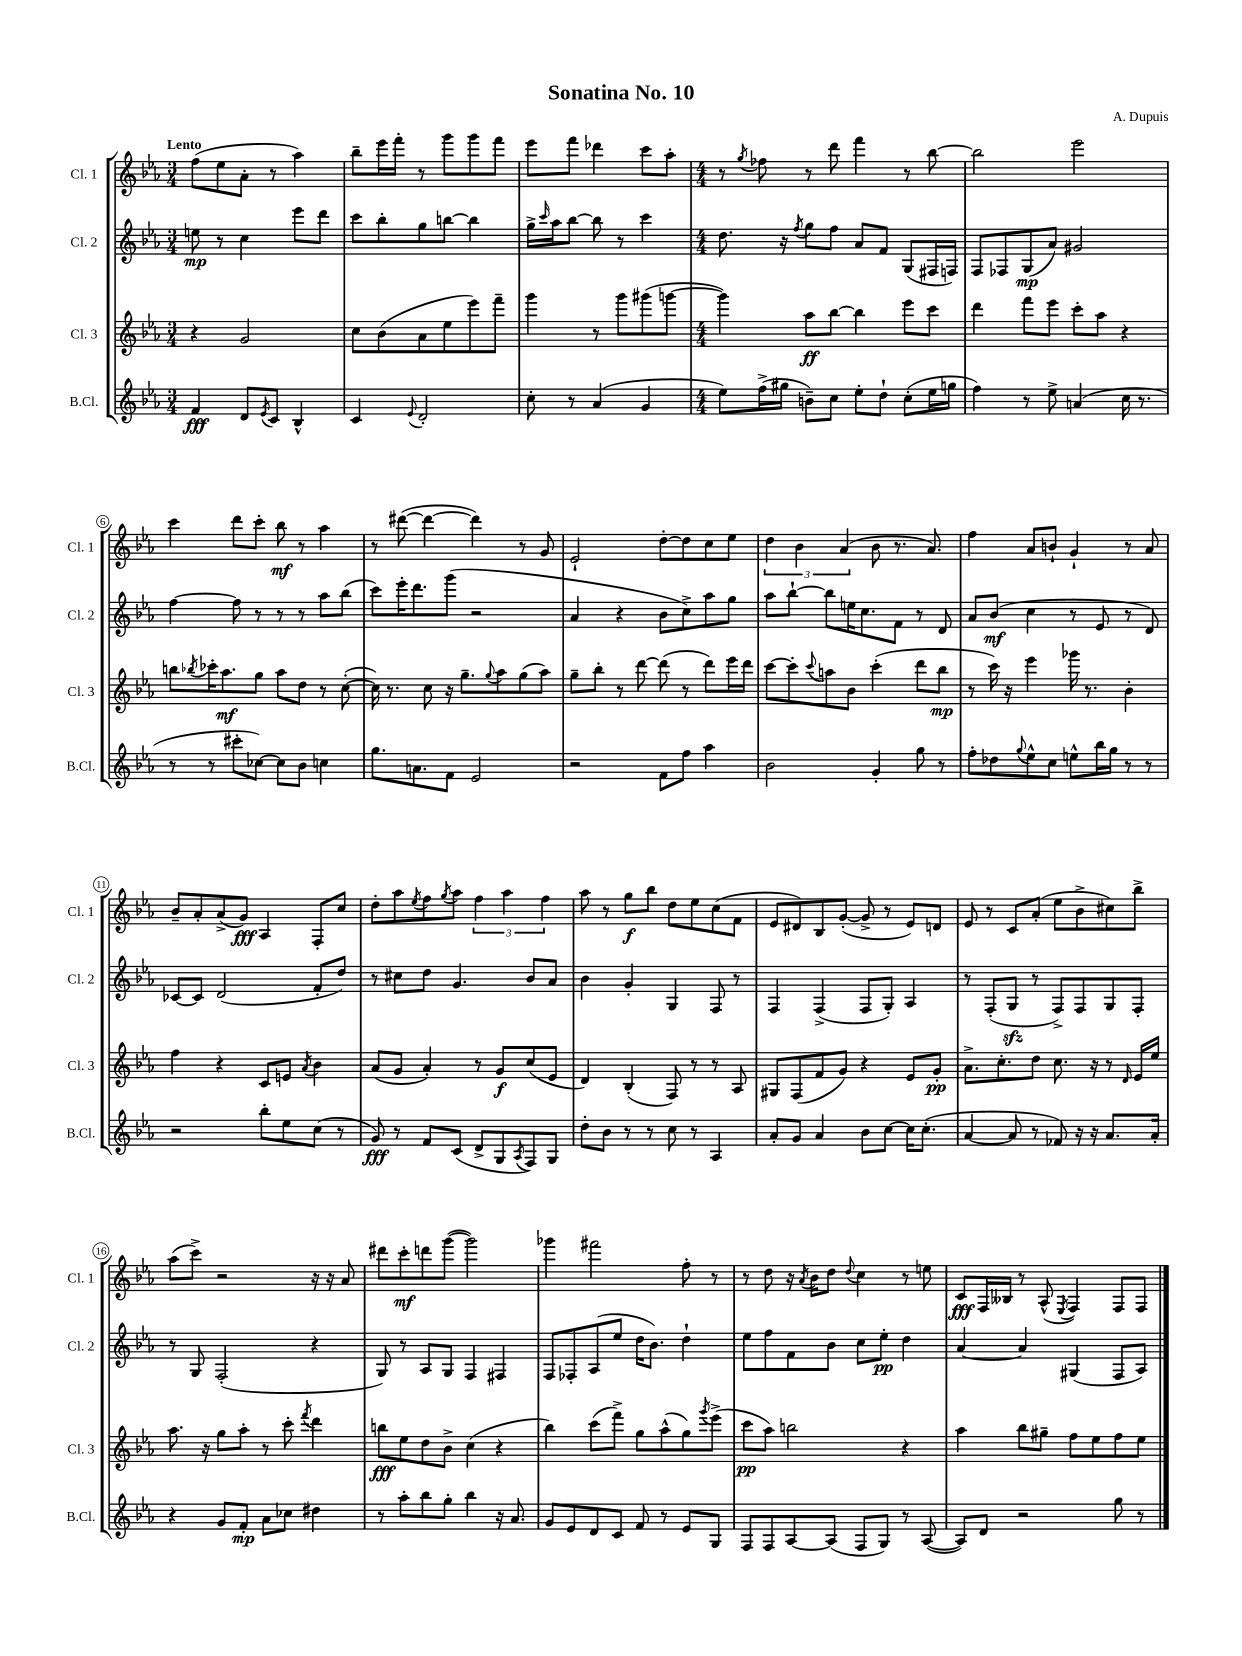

**kern	**kern	**kern	**kern
*staff4	*staff3	*staff2	*staff1
*clefG2	*clefG2	*clefG2	*clefG2
*k[b-e-a-]	*k[b-e-a-]	*k[b-e-a-]	*k[b-e-a-]
*M3/4	*M3/4	*M3/4	*M3/4
4f	4r	8ee	(8ff
.	.	8r	8ee-
8d	2g	4cc	8a-'
8qe-	.	.	.
8c	.	.	8r
4B-^^	.	8eee-	4aa-)
.	.	8ddd	.
=	=	=	=
4c	8cc	8ccc	8bb-~
.	(8b-	8bb-'	16eee-
.	.	.	16fff'
8qqe-	.	.	.
2d'	8a-	8gg	8r
.	8ee-	[8bb	8ggg
.	8eee-)	4bb]	8ggg
.	8fff~	.	8fff
=	=	=	=
8cc'	4ggg	16gg^	8eee-
.	.	16qqccc	.
.	.	16aa-	.
8r	.	[8bb-	8fff
(4a-	8r	8bb-]	4ddd-
.	8ggg	8r	.
4g	(8ggg#	4ccc	8ccc
.	[8ggg	.	8aa-'
=	=	=	=
*M4/4	*M4/4	*M4/4	*M4/4
8ee-)	4ggg])	8.dd	8r
.	.	.	8qgg
(16ff^	.	.	8ff-
16gg#	.	16r	.
.	.	8qff	.
8b~)	8aa-	8gg	8r
8cc	[8bb-	8ff	8ddd
8ee-'	4bb-]	8a-	4fff
8dd`	.	8f	.
(8cc'	8eee-	(8G	8r
16ee-	8ccc	16F#	[8bb-
16gg	.	16F)	.
=	=	=	=
4ff)	4ddd	8F	2bb-]
.	.	8F-	.
8r	8fff	(8G	.
8ee-^	8eee-	8a-)	.
(4a	8ccc'	2g#	2eee-
.	8aa-	.	.
16cc	4r	.	.
8.r	.	.	.
=	=	=	=
8r	8bb	[4ff	4ccc
.	8qbb-	.	.
8r	16ccc-'	.	.
.	8.aa-	.	.
8ccc#'	.	8ff]	8ddd
[8cc-)	8gg	8r	8ccc'
8cc-]	8aa-	8r	8bb-
8b-	8dd	8r	8r
4cc	8r	8aa-	4aa-
.	([8cc'	(8bb-	.
=	=	=	=
8.gg	16cc])	8ccc)	8r
.	8.r	.	.
.	.	16eee-'	([8ddd#
8.a	.	8.ddd	.
.	8cc	.	4ddd#_
8f	16r	(8ggg	.
.	8.gg~	.	.
2e-	.	2r	4ddd#])
.	8qqgg	.	.
.	8aa-	.	.
.	(8gg	.	8r
.	8aa-)	.	8g
=	=	=	=
2r	8gg~	4a-	2e-`
.	8bb-'	.	.
.	8r	4r	.
.	[8ddd	.	.
8f	(8ddd]	8b-	[8dd'
8ff	8r	8cc^)	8dd]
4aa-	8ddd)	8aa-	8cc
.	16eee-	8gg	8ee-
.	16ddd	.	.
=	=	=	=
2b-	[8ccc	8aa-	6dd
.	8ccc']	[8bb-`	.
.	.	.	6b-
.	8qqccc	.	.
.	8aa	8bb-]	.
.	.	.	(6a-
.	8b-	16ee	.
.	.	8.cc	.
4g'	(4ccc'	.	8b-
.	.	8f	8.r
8gg	8ddd	8r	.
.	.	.	8.a-)
8r	8bb-	8d	.
=	=	=	=
8ff'	8r	8a-	4ff
8dd-	16ccc)	(8b-	.
.	16r	.	.
8qqgg	.	.	.
8ee-^^	4eee-	4cc	8a-
8cc	.	.	8b`
8ee^^	16ggg-	8r	4g`
.	8.r	.	.
16bb-	.	8e-	.
16gg	.	.	.
8r	4b-'	8r	8r
8r	.	8d)	8a-
=	=	=	=
2r	4ff	[8c-	8b-~
.	.	8c-]	8a-'
.	4r	(2d	(8a-^
.	.	.	8g)
8bb-'	8c	.	4A-
8ee-	8e	.	.
.	8qa-	.	.
(8cc	4b-	8f'	8F'
8r	.	8dd)	8cc
=	=	=	=
8g)	(8a-	8r	8dd'
8r	8g	8cc#	8aa-
.	.	.	8qee-
8f	4a-')	8dd	8ff
.	.	.	8qgg
(8c	.	4.g	8aa-
8d^	8r	.	6ff
8G	8g	.	.
.	.	.	6aa-
8qA-	.	.	.
8F)	(8cc	8b-	.
.	.	.	6ff
8G	8e-	8a-	.
=	=	=	=
8dd'	4d)	4b-	8aa-
8b-	.	.	8r
8r	(4B-'	4g'	8gg
8r	.	.	8bb-
8cc	8F)	4G	8dd
8r	8r	.	8ee-
4A-	8r	8F	(8cc
.	8A-	8r	8f
=	=	=	=
8a-'	8G#	4F	8e-
8g	(8F	.	8d#)
4a-	8f	(4F^	8B-
.	8g)	.	([8g'
8b-	4r	8F	8g^]
[8cc	.	8G')	8r
16cc]	8e-	4A-	8e-)
(8.cc'	.	.	.
.	8g'	.	8d
=	=	=	=
[4a-	8.a-^	8r	8e-
.	.	(8F'	8r
.	8.cc'	.	.
8a-]	.	8G	8c
8r	8dd	8r	(8a-'
8f-)	8.cc	8F^)	8ee-
16r	.	8F	8b-^
16r	16r	.	.
8.a-	8r	8G	8cc#)
.	16qqd	.	.
.	16e-	8F'	8bb-^
16a-'	16ee-	.	.
=	=	=	=
4r	8.aa-	8r	(8aa-
.	.	8G	8ccc^)
.	16r	.	.
8g	8gg	(2F'	2r
8f'	8aa-'	.	.
8a-	8r	.	.
8cc-	8ccc'	.	.
.	8qfff	.	.
4dd#	4ddd	4r	16r
.	.	.	16r
.	.	.	8a-
=	=	=	=
8r	8bb	8G)	8ddd#
8aa-'	8ee-	8r	8ccc'
8bb-	8dd	8A-	8ddd
8gg'	8b-^	8G	([8ggg
4bb-	(4cc	4F	2ggg])
16r	4r	4F#	.
8.a-	.	.	.
=	=	=	=
8g	4bb-)	8F	4ggg-
8e-	.	8F-'	.
8d	(8ccc	(8A-	2fff#
8c	8fff^)	8ee-	.
8f	8gg	16dd	.
.	.	8.b-)	.
8r	(8aa-^^	.	.
8e-	8gg)	4dd`	8ff'
.	8qggg	.	.
8G	(8eee-^	.	8r
=	=	=	=
8F	8ccc	8ee-	8r
8F	8aa-)	8ff	8dd
[8A-	2bb	8f	16r
.	.	.	8qa-
.	.	.	16b-
(8A-]	.	8b-	8dd
.	.	.	8qqdd
8F	.	8cc	4cc
8G)	.	8ee-'	.
8r	4r	4dd	8r
([8A-	.	.	8ee
=	=	=	=
8A-])	4aa-	[4a-	8c
8d	.	.	16F
.	.	.	16B--
2r	8bb-	4a-]	8r
.	8gg#~	.	(8A-^^
.	.	.	8qE-
.	8ff	(4G#	4F)
.	8ee-	.	.
8gg	8ff	8F	8F
8r	8ee-	8A-)	8F
==	==	==	==
*-	*-	*-	*-
